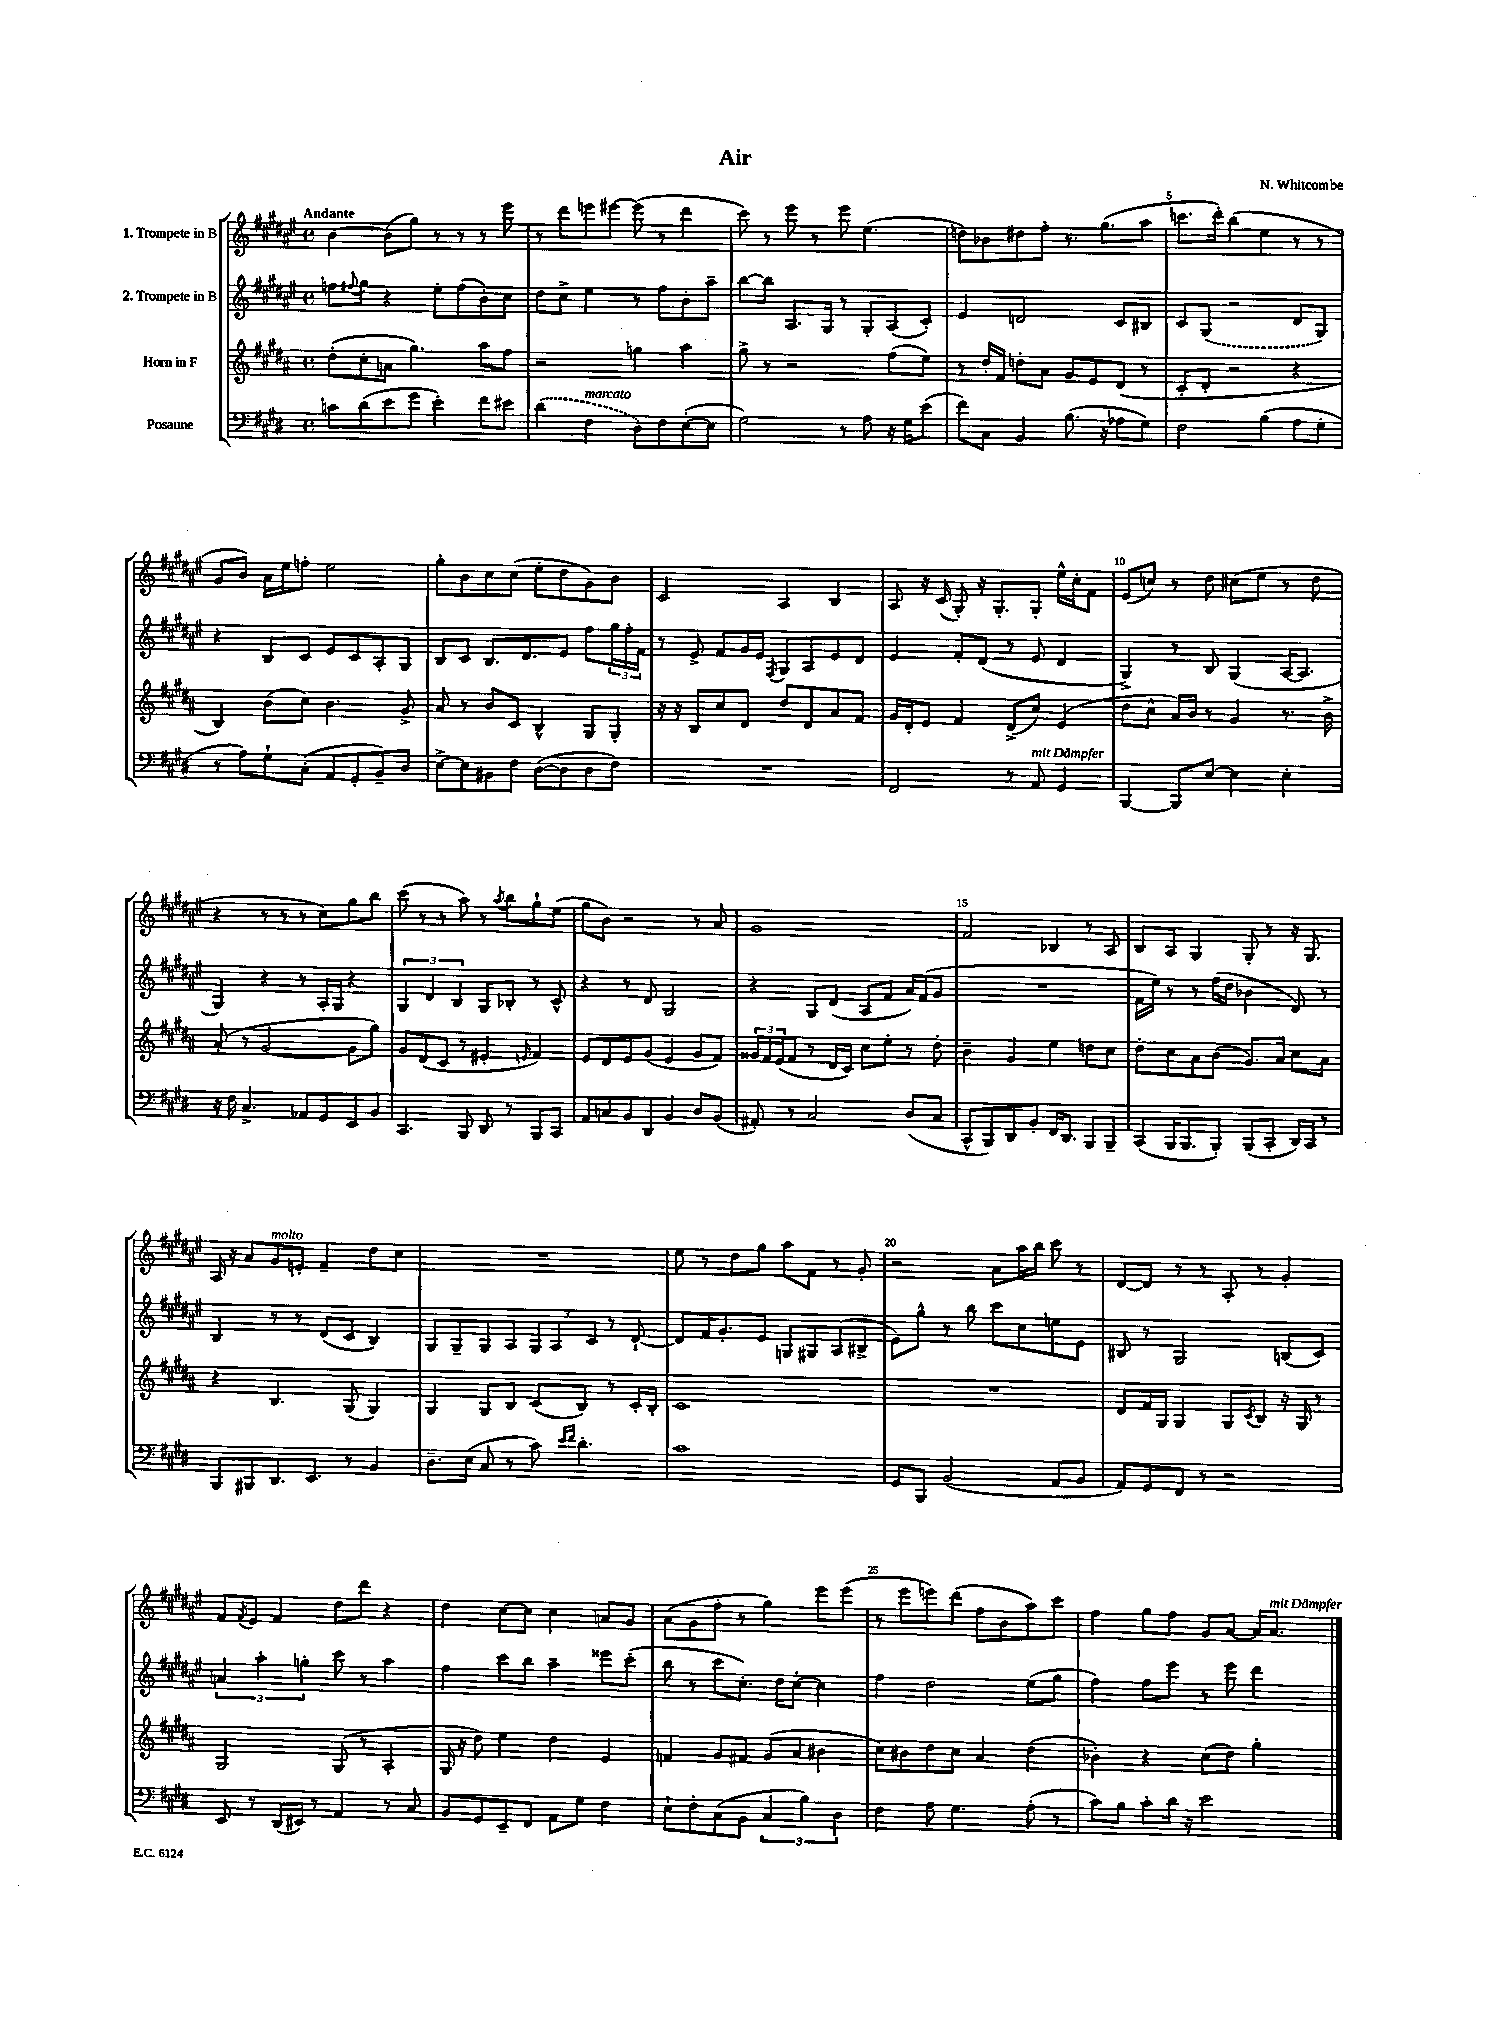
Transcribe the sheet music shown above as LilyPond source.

\header { title = "Air" composer = "N. Whitcombe" }
<<
\new StaffGroup <<
\new Staff = "s0" \with { instrumentName = "1. Trompete in B" } {
    \clef treble \key fis \major \defaultTimeSignature \time 4/4 \tempo "Andante"
    b'4~ b'8( gis''8) r8 r8 r8 eis'''8 |
    r8 dis'''8 e'''8 eis'''8~ eis'''8( r8 dis'''4 |
    cis'''8) r8 eis'''8 r8 eis'''8 eis''4.( |
    d''8) bes'8 dis''8 fis''8-. r8. gis''8.( ais''8 |
    c'''8. dis'''16-.) b''4( eis''4 r8 r8 |
    gis'8 b'8) ais'16 eis''16 f''8-. eis''2 |
    gis''8-. b'8 cis''8 cis''8( eis''8-. dis''8 gis'8) b'8 |
    cis'2 ais4 b4 |
    ais8 r16 cis'16( gis8-.) r16 gis8.-. gis8-. eis''16-^ cis''16-. fis'8 |
    eis'8( c''8) r8 dis''8 cis''8( eis''8 r8 dis''8 |
    r4 r8 r8 r8 cis''8) gis''8 b''8 |
    cis'''8( r8 r8 ais''8) r8 \acciaccatura { ais''8 } b''8 gis''8-! eis''8( |
    gis''8 b'8) r2 r8 ais'8 |
    gis'1 |
    fis'2 bes4 r8 ais8 |
    b8 ais8 gis4 gis8-. r8 r16 gis8. |
    ais16 r16 ais'8 gis'8^\markup { \italic "molto" } e'8-. fis'4-- dis''8 cis''8 |
    R1 |
    eis''8 r8 dis''8 gis''8 ais''8 fis'8 r8 gis'8-. |
    r2 ais'8 ais''16 b''16 cis'''8 r8 |
    dis'8~ dis'8 r8 r8 ais8-. r8 gis'4-. |
    fis'8 \acciaccatura { fis'8 } eis'8 fis'4 dis''8 dis'''8 r4 |
    dis''4 cis''8~ cis''8 cis''4 a'8 gis'8 |
    ais'8( gis'8 fis''8-. r8 gis''4) eis'''8 eis'''8( |
    r8 eis'''8 e'''8) dis'''8( fis''8 b'8 ais''8) cis'''8 |
    fis''4 gis''8 fis''8 gis'8 ais'8~ ais'16 ais'8.^\markup { \italic "mit Dämpfer" } \bar "|." |
}
\new Staff = "s1" \with { instrumentName = "2. Trompete in B" } {
    \clef treble \key fis \major \defaultTimeSignature \time 4/4
    f''8 \appoggiatura { fis''8 } gis''8 r4 eis''8-. fis''8( b'8-.) cis''8 |
    dis''8 cis''8-> eis''4 r8 fis''8 b'8-. ais''8-- |
    b''8~ b''8 ais8. gis16 r8 gis8-. ais8( cis'8-.) |
    eis'4 d'2 cis'8 bis8 |
    cis'8 \once \slurDashed gis8( r2 dis'8 gis8) |
    r4 b8 cis'8 eis'8 cis'8 ais8-. gis8 |
    b8 cis'8 b8. dis'8. eis'8 fis''8 \tuplet 3/2 { gis''16 fis''16-. fis'16 } |
    r8 eis'8-> fis'8 gis'16 eis'16 \acciaccatura { fis8 } gis8 ais8 eis'8 dis'8 |
    eis'4 fis'8-. dis'8( r8 eis'8 dis'4 |
    gis4->) r8 b8 gis4( ais16~ ais8. |
    gis4) r4 r8 ais16-. gis16 r4 |
    \tuplet 3/2 { gis4 dis'4 b4 } gis8 bes8-. r8 cis'8-^ |
    r4 r8 dis'8 gis2 |
    r4 gis8 dis'8( ais8 fis'8 ais'16) fis'16( gis'8 |
    R1 |
    fis'16 eis''16) r8 r8 fis''16( dis''16 bes'4 dis'8) r8 |
    b4 r8 r8 dis'8( cis'8 b4) |
    gis8 gis8-- gis8 ais8 \tuplet 3/2 { gis8 ais8 cis'8 } r8 dis'8~-! |
    dis'8 fis'16 gis'8.-. eis'8 g8 gis8 ais8( bis8-> |
    eis'8) gis''8-^ r8 b''8 cis'''8 cis''8 e''8 eis'8 |
    bis8 r8 gis2 b8( cis'8) |
    \tuplet 3/2 { a'4 ais''4-. g''4-. } cis'''8 r8 ais''4 |
    fis''4 cis'''8 b''8 ais''4-- eisis'''8 cis'''8-.( |
    b''8 r8 cis'''8 cis''8.-.) dis''16 cis''8~-. cis''4 |
    fis''4 dis''2 eis''8( gis''8 |
    fis''4) fis''8 eis'''8 r8 eis'''8 dis'''4 \bar "|." |
}
\new Staff = "s2" \with { instrumentName = "Horn in F" } {
    \clef treble \key b \major \defaultTimeSignature \time 4/4
    dis''8-.( cis''8-. a'8 gis''4.) ais''8 fis''8 |
    r2 g''4 ais''4 |
    gis''8-> r8 r2 fis''8( e''8) |
    r8 dis''16-. fis'16 d''8-. ais'8 gis'8 e'8 dis'8( r8 |
    cis'8-. dis'8-. r2 r4 |
    b4) b'8( cis''8) b'4. gis'8-> |
    ais'8 r8 b'8 cis'8 b4-^ gis8 gis8-. |
    r16 r16 b8 cis''8 dis'8 dis''8 dis'8 ais'8 fis'8 |
    gis'16 dis'16-. e'8 fis'4 dis'8->( cis''8) e'4( |
    dis''8 cis''8-^ ais'16) b'16 r8 gis'4 r8. b'16-> |
    ais'8-.( r8 gis'2~ gis'8 gis''8) |
    gis'8 dis'8( cis'8 r8 eis'4-. \grace { e'16 } fis'4) |
    e'8 dis'8 e'8 gis'8( e'4 gis'8 fis'8) |
    \tuplet 3/2 { gisis'16 fis'16 e'16( } fis'8 r8 dis'16 cis'16) cis''8 e''8-. r8 dis''8-. |
    b'4-- gis'4 e''4 d''8 cis''8 |
    dis''8-. cis''8 ais'8 b'8( gis'8.) ais'16 cis''8 ais'8 |
    r4 b4. gis8( gis4) |
    gis4 gis8 b8 cis'8( b8) r8 cis'16-. b16-. |
    cis'1 |
    R1 |
    dis'8 fis'16 gis16 gis4 gis8 \acciaccatura { cis'8 } b8 r16 gis16 r8 |
    gis2 gis8( r8 ais4-. |
    gis16 r16 dis''8) e''4 dis''4 e'4 |
    f'4 gis'8 fis'8 gis'8( ais'8 bis'4 |
    cis''8) bis'8 dis''8 cis''8 ais'4 dis''4( |
    bes'4-.) r4 cis''8( dis''8) gis''4-. \bar "|." |
}
\new Staff = "s3" \with { instrumentName = "Posaune" } {
    \clef bass \key e \major \defaultTimeSignature \time 4/4
    c'8 dis'8( e'8 gis'8 e'4-.) fis'8 eis'8 |
    \once \slurDashed dis'4( fis4^\markup { \italic "marcato" } dis8) fis8 e8~-.( e8 |
    gis2) r8 a8 r16 gis16 e'8( |
    fis'8) cis8 b,4 b8.( r16 aes8 gis8) |
    fis2 b4( a8 gis8-. |
    r8 a8) gis8-! cis8-.( a,8 gis,8-. b,8--) dis8 |
    e8~-> e8 bis,8 fis8 dis8~( dis8 dis8 fis8) |
    R1 |
    fis,2 r8 a,8^\markup { \italic "mit Dämpfer" } gis,4 |
    b,,4~ b,,8 e8~ e4 e4-. |
    r16 fis16 cis4.-> aes,8 gis,8 e,8 b,8 |
    cis,4. b,,8 dis,8 r8 b,,8 cis,8 |
    a,8 c8 b,8 dis,8 b,4 dis8 b,8( |
    ais,8-.) r8 cis2 dis8( cis8 |
    cis,8-^ b,,8) dis,8 b,8-. fis,16 dis,8. b,,8 b,,8-- |
    cis,8( b,,16 b,,8. b,,8-.) b,,8( cis,8-. dis,16) cis,16 r8 |
    b,,8 bis,,8 dis,8. e,8. r8 b,4 |
    dis8.-- e16( cis8 r8 cis'8) \grace { e'16 fis'16 } dis'4.-. |
    cis'1 |
    gis,8 b,,8 b,2( a,8 b,8 |
    a,8) gis,8 fis,8 r8 r2 |
    e,8 r8 dis,16( eis,16) r8 a,4 r8 cis8 |
    b,8 gis,8 e,8-- fis,8 a,8 gis8 fis4 |
    e8-! fis8-. cis8( b,8 \tuplet 3/2 { cis4 b4) dis4 } |
    fis4 a8 gis4. a8-.( r8 |
    cis'8) b8 cis'8-. dis'16 r16 e'2 \bar "|." |
}
>>
>>
\layout { \context { \Score \override BarNumber.break-visibility = ##(#f #t #t) barNumberVisibility = #(every-nth-bar-number-visible 5) } }
